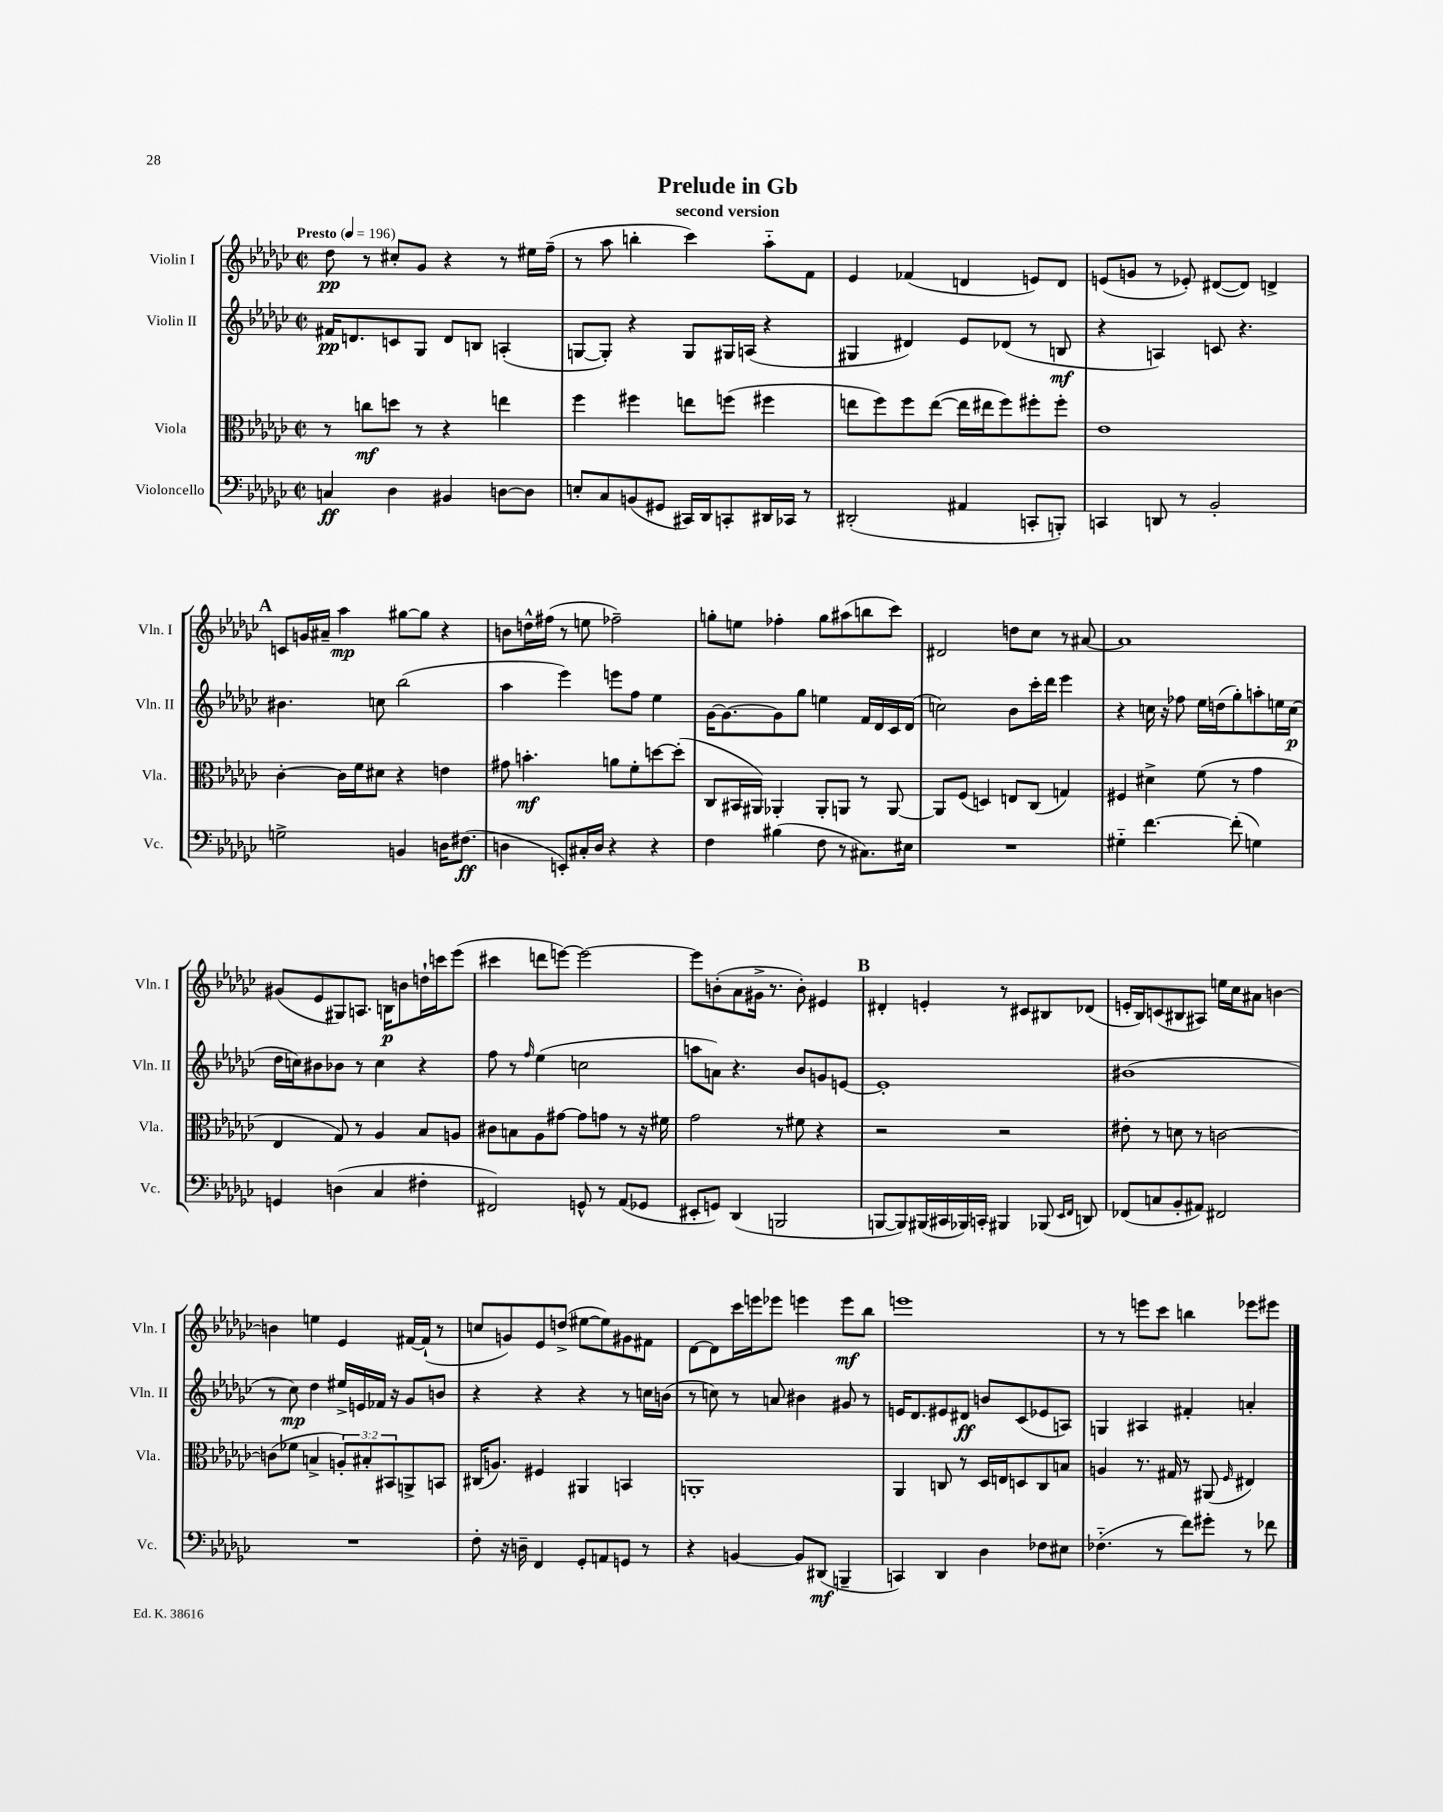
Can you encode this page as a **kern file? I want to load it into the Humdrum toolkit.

**kern	**dynam	**kern	**dynam	**kern	**dynam	**kern	**dynam
*part4	*part4	*part3	*part3	*part2	*part2	*part1	*part1
*staff4	*staff4	*staff3	*staff3	*staff2	*staff2	*staff1	*staff1
*I"Violoncello	*	*I"Viola	*	*I"Violin II	*	*I"Violin I	*
*I'Vc.	*	*I'Vla.	*	*I'Vln. II	*	*I'Vln. I	*
*clefF4	*	*clefC3	*	*clefG2	*	*clefG2	*
*k[b-e-a-d-g-c-]	*	*k[b-e-a-d-g-c-]	*	*k[b-e-a-d-g-c-]	*	*k[b-e-a-d-g-c-]	*
*M2/2	*	*M2/2	*	*M2/2	*	*M2/2	*
*met(c|)	*	*met(c|)	*	*met(c|)	*	*met(c|)	*
*MM196	*	*MM196	*	*MM196	*	*MM196	*
=1	=1	=1	=1	=1	=1	=1	=1
!	!	!	!	!	!	!LO:TX:a:B:t=Presto	!
4Cn/	ff	8r	.	16f#X/KL	pp	8dd-\	pp
.	.	.	.	8.dn/	.	.	.
.	.	8ccn\L	mf	.	.	8r	.
4D-\	.	8ddn\J	.	8cn/	.	8cc#X'/L	.
.	.	8r	.	8G-/J	.	8g-/J	.
4BB#X/	.	4r	.	8d/L	.	4r	.
.	.	.	.	8Bn/J	.	.	.
[8Dn\L	.	4een\	.	(4An'/	.	8r	.
8D\J]	.	.	.	.	.	16ee#X\LL	.
.	.	.	.	.	.	(16ff~\JJ	.
=2	=2	=2	=2	=2	=2	=2	=2
8En'/L	.	4ff\	.	[8Gn/L	.	8r	.
8C-/	.	.	.	8G'/J])	.	8aa-\	.
(8BBn/	.	4ff#X\	.	4r	.	4bbn'\	.
8GG#X/J	.	.	.	.	.	.	.
16CC#X/LL)	.	8een\L	.	8G/L	.	4ccc-\)	.
16DD-/J	.	.	.	.	.	.	.
8CCn'/	.	(8ffn\J	.	16G#X/L	.	.	.
.	.	.	.	(16An/JJ	.	.	.
16DD#X/L	.	4ff#X\	.	4r	.	8aa-\L	.
16CC-X/JJ	.	.	.	.	.	.	.
8r	.	.	.	.	.	8f\J	.
=3	=3	=3	=3	=3	=3	=3	=3
(2DD#X'/	.	8een\L	.	4G#X/	.	4e-/	.
.	.	8ff\)	.	.	.	.	.
.	.	8ff\	.	4d#X/)	.	(4f-X/	.
.	.	([8ee\J	.	.	.	.	.
4AA#X/	.	16ee\LL]	.	8e-/L	.	4dn/	.
.	.	16ee#X\J	.	.	.	.	.
.	.	8ff\)	.	(8d-X/J	.	.	.
8CCn'/L	.	8ff#X'\	.	8r	.	8en/L)	.
8BBBn'/J)	.	8ff#'\J	.	8Bn/	mf	8d/J	.
=4	=4	=4	=4	=4	=4	=4	=4
4CCn/	.	1e-	.	4r	.	(8en/L	.
.	.	.	.	.	.	8gn/J	.
8DDn/	.	.	.	4An/)	.	8r	.
8r	.	.	.	.	.	8e-X'/)	.
2BB-'/	.	.	.	8cn/	.	([8d#X/L	.
.	.	.	.	4.r	.	8d#/J])	.
.	.	.	.	.	.	4dn^/	.
!!LO:LB:g=z
!!LO:REH:place=s1:t=A
=5	=5	=5	=5	=5	=5	=5	=5
2Gn^\	.	[4c-'\	.	4.b#X\	.	8cn/L	.
.	.	.	.	.	.	16gn/L	.
.	.	.	.	.	.	16a#X~/JJ	.
.	.	16c-\LL]	.	.	.	4aa-\	mp
.	.	16f\J	.	.	.	.	.
.	.	8d#X\J	.	8ccn\	.	.	.
4BBn/	.	4r	.	(2bb-\	.	[8gg#X\L	.
.	.	.	.	.	.	8gg#\J]	.
16Dn\KL	.	4en\	.	.	.	4r	.
(8.F#X\J	ff	.	.	.	.	.	.
=6	=6	=6	=6	=6	=6	=6	=6
4Dn\	.	8g#X\	.	4aa-\	.	8bn\L	.
.	.	4.bn'\	mf	.	.	16ddn^^\L	.
.	.	.	.	.	.	(16ff#X\JJ	.
8EEn'/L)	.	.	.	4eee-\)	.	8r	.
16C#X'/L	.	.	.	.	.	8een\	.
16D/JJ	.	.	.	.	.	.	.
4r	.	8an\L	.	8eeen\L	.	2ff-X~\)	.
.	.	8f'\	.	8ff\J	.	.	.
4r	.	[8ddn\	.	4ee-\	.	.	.
.	.	(8dd'\J]	.	.	.	.	.
=7	=7	=7	=7	=7	=7	=7	=7
4F\	.	8C-/L	.	[16g-\KL	.	8ggn'\L	.
.	.	.	.	8.g-\_	.	.	.
.	.	16BB#X/L	.	.	.	8een\J	.
.	.	16AA#X/JJ)	.	.	.	.	.
(4B#X\	.	4AA-X'/	.	8g-\]	.	4ff-X'\	.
.	.	.	.	8gg-\J	.	.	.
8F\	.	8AA-'/L	.	4een\	.	8gg\L	.
8r	.	8AAn/J	.	.	.	(8aa#X\	.
8.C#X\L)	.	8r	.	16f/LL	.	8bbn\	.
.	.	.	.	16d-/	.	.	.
.	.	[8AA/	.	16c-/	.	8ccc-\J)	.
16E#X\Jk	.	.	.	(16d-/JJ	.	.	.
=8	=8	=8	=8	=8	=8	=8	=8
1r	.	8AA/L]	.	2ccn\)	.	2d#X/	.
.	.	(8F/J	.	.	.	.	.
.	.	4Dn/)	.	.	.	.	.
.	.	8En/L	.	8b-\L	.	8ddn\L	.
.	.	(8C-/J	.	16ccc-'\L	.	8cc-\J	.
.	.	.	.	16ddd-\JJ	.	.	.
.	.	4Gn/)	.	4eee-\	.	8r	.
.	.	.	.	.	.	[8a#X/	.
=9	=9	=9	=9	=9	=9	=9	=9
4G#X\	.	4F#X/	.	4r	.	1a#]	.
[4.f\	.	4d#X^\	.	16ccn\	.	.	.
.	.	.	.	16r	.	.	.
.	.	.	.	8ff-X\	.	.	.
.	.	(8f\	.	16ee-\LL	.	.	.
.	.	.	.	(16ddn\J	.	.	.
(8f'\]	.	8r	.	8gg-'\)	.	.	.
4Gn\)	.	4g-\	.	8aan'\	.	.	.
.	.	.	.	16een\L	.	.	.
.	.	.	.	(16cc\JJ	p	.	.
!!LO:LB:g=z
=10	=10	=10	=10	=10	=10	=10	=10
4GGn/	.	4E-/	.	16dd-\LL	.	(8g#X/L	.
.	.	.	.	16ccn\J)	.	.	.
.	.	.	.	8b#X\	.	8e-/	.
(4Dn\	.	8G-/)	.	8b-X\J	.	8G#X/)	.
.	.	8r	.	8r	.	8.An/J	.
4C-/	.	4A-/	.	4cc\	.	.	.
.	.	.	.	.	.	16Bn\KL	p
.	.	.	.	.	.	8bn\	.
4F#X'\	.	8B-/L	.	4r	.	16ddn`\L	.
.	.	.	.	.	.	16cccn\J	.
.	.	8An/J	.	.	.	(8eee-\J	.
=11	=11	=11	=11	=11	=11	=11	=11
2FF#X/)	.	8c#X\L	.	8ff\	.	4ccc#X\	.
.	.	8Bn\	.	8r	.	.	.
.	.	.	.	16qqff/	.	.	.
.	.	8A-\	.	(4ee-\	.	8dddn\L	.
.	.	[8g#X\J	.	.	.	[8eeen\J)	.
8GGn^^/	.	8g#\L]	.	2ccn\	.	2eee\_	.
8r	.	8gn\J	.	.	.	.	.
(8AA-/L	.	8r	.	.	.	.	.
8GG-X/J	.	16r	.	.	.	.	.
.	.	16f#X\	.	.	.	.	.
=12	=12	=12	=12	=12	=12	=12	=12
8EE#X'/L	.	2g-\	.	8aan\L	.	8eee\L]	.
8GGn/J)	.	.	.	8an\J)	.	(8bn'\	.
(4DD-/	.	.	.	4.r	.	8a-\	.
.	.	.	.	.	.	16g#X^\Jk	.
.	.	.	.	.	.	8.r	.
2BBBn/	.	8r	.	.	.	.	.
.	.	8f#X\	.	8b-/L	.	8b'\)	.
.	.	4r	.	8gn/	.	4e#X/	.
.	.	.	.	[8en/J	.	.	.
!!LO:REH:place=s1:t=B
=13	=13	=13	=13	=13	=13	=13	=13
[8BBBn/L	.	2r	.	1e']	.	4d#X'/	.
8BBB/])	.	.	.	.	.	.	.
(16BBB#X/L	.	.	.	.	.	4en'/	.
16CC#X/	.	.	.	.	.	.	.
16BBB-X/)	.	.	.	.	.	.	.
16CCn'/JJ	.	.	.	.	.	.	.
4BBB#X/	.	2r	.	.	.	8r	.
.	.	.	.	.	.	8c#X/L	.
(8BBB-X/	.	.	.	.	.	8B#X/	.
16qqEE-/LL	.	.	.	.	.	.	.
16qqFF/JJ	.	.	.	.	.	.	.
8DDn/)	.	.	.	.	.	(8d-X/J	.
=14	=14	=14	=14	=14	=14	=14	=14
(8FF-X/L	.	8e#X'\	.	(1b#X	.	16en'/LL	.
.	.	.	.	.	.	16B-/J)	.
8Cn/	.	8r	.	.	.	(8cn/	.
8BB-'/	.	8dn\	.	.	.	8B#X/	.
8AA#X/J)	.	8r	.	.	.	8A#X/J)	.
2FF#X/	.	[2cn\	.	.	.	16een\LL	.
.	.	.	.	.	.	16cc-\J	.
.	.	.	.	.	.	8a#X\J	.
.	.	.	.	.	.	[4bn\	.
!!LO:LB:g=z
=15	=15	=15	=15	=15	=15	=15	=15
1r	.	(8cn\L]	.	8r	.	4bn\]	.
.	.	8f-X\J	.	8cc-\)	mp	.	.
.	.	4Bn^/	.	4dd-\	.	4een\	.
.	.	12An'/L)	.	16ee#X^/LL	.	4e-/	.
.	.	.	.	16en/	.	.	.
.	.	12B#X'/	.	.	.	.	.
.	.	.	.	16f-X/JJ	.	.	.
.	.	12BB#X/	.	.	.	.	.
.	.	.	.	16r	.	.	.
.	.	8AAn^/	.	8g-/L	.	[16f#X/LL	.
.	.	.	.	.	.	(16f#`/JJ]	.
.	.	8BBn/J	.	8bn/J	.	8r	.
=16	=16	=16	=16	=16	=16	=16	=16
8F'\	.	(16C#X/KL	.	4r	.	8ccn/L	.
.	.	8.An/J)	.	.	.	.	.
16r	.	.	.	.	.	8gn/)	.
16Dn~\	.	.	.	.	.	.	.
4FF/	.	4F#X/	.	4r	.	8e-/	.
.	.	.	.	.	.	(8ddn^/J	.
8GG-'/L	.	4AA#X/	.	4r	.	[8ee#X\L	.
8AAn/	.	.	.	.	.	8ee#\])	.
8GGn/J	.	4BBn/	.	8r	.	8g#X\	.
8r	.	.	.	16ccn\LL	.	8f#X\J	.
.	.	.	.	(16bn\JJ	.	.	.
=17	=17	=17	=17	=17	=17	=17	=17
4r	.	1AAn'	.	8r	.	[8d-\L	.
.	.	.	.	8ccn\)	.	8d-\]	.
[4BBn/	.	.	.	8r	.	16ccc-\L	.
.	.	.	.	.	.	16eeen\J	.
.	.	.	.	8an/	.	8eee-X\J	.
8BB/L]	.	.	.	4b#X\	.	4eeen\	.
(8DD#X/J	mf	.	.	.	.	.	.
4BBBn~/	.	.	.	8g#X/	.	8eee\L	mf
.	.	.	.	8r	.	8bb-\J	.
=18	=18	=18	=18	=18	=18	=18	=18
4CCn/)	.	4AA-/	.	16en/KL	.	1eeen	.
.	.	.	.	8.d-/	.	.	.
4DD-/	.	8Cn/	.	8e#X/	.	.	.
.	.	8r	.	8d#X/J	ff	.	.
4D-\	.	16D-/LL	.	8bn/L	.	.	.
.	.	16En/J	.	.	.	.	.
.	.	8Dn/	.	(8c-/	.	.	.
8F-X\L	.	8C/	.	8e-X/	.	.	.
8E#X\J	.	8Bn/J	.	8An/J)	.	.	.
=19	=19	=19	=19	=19	=19	=19	=19
(4.F-X\	.	4An/	.	4Gn/	.	8r	.
.	.	.	.	.	.	8r	.
.	.	8.r	.	4A#X/	.	8eeen\L	.
8r	.	.	.	.	.	8ccc-\J	.
.	.	16G#X/	.	.	.	.	.
8f\L)	.	8r	.	4f#X'/	.	4bbn\	.
8g#X'\J	.	(8AA#X/	.	.	.	.	.
.	.	16qqF/	.	.	.	.	.
8r	.	4E#X/)	.	4an'/	.	8eee-X\L	.
8f-X\	.	.	.	.	.	8eee#X\J	.
==	==	==	==	==	==	==	==
*-	*-	*-	*-	*-	*-	*-	*-
